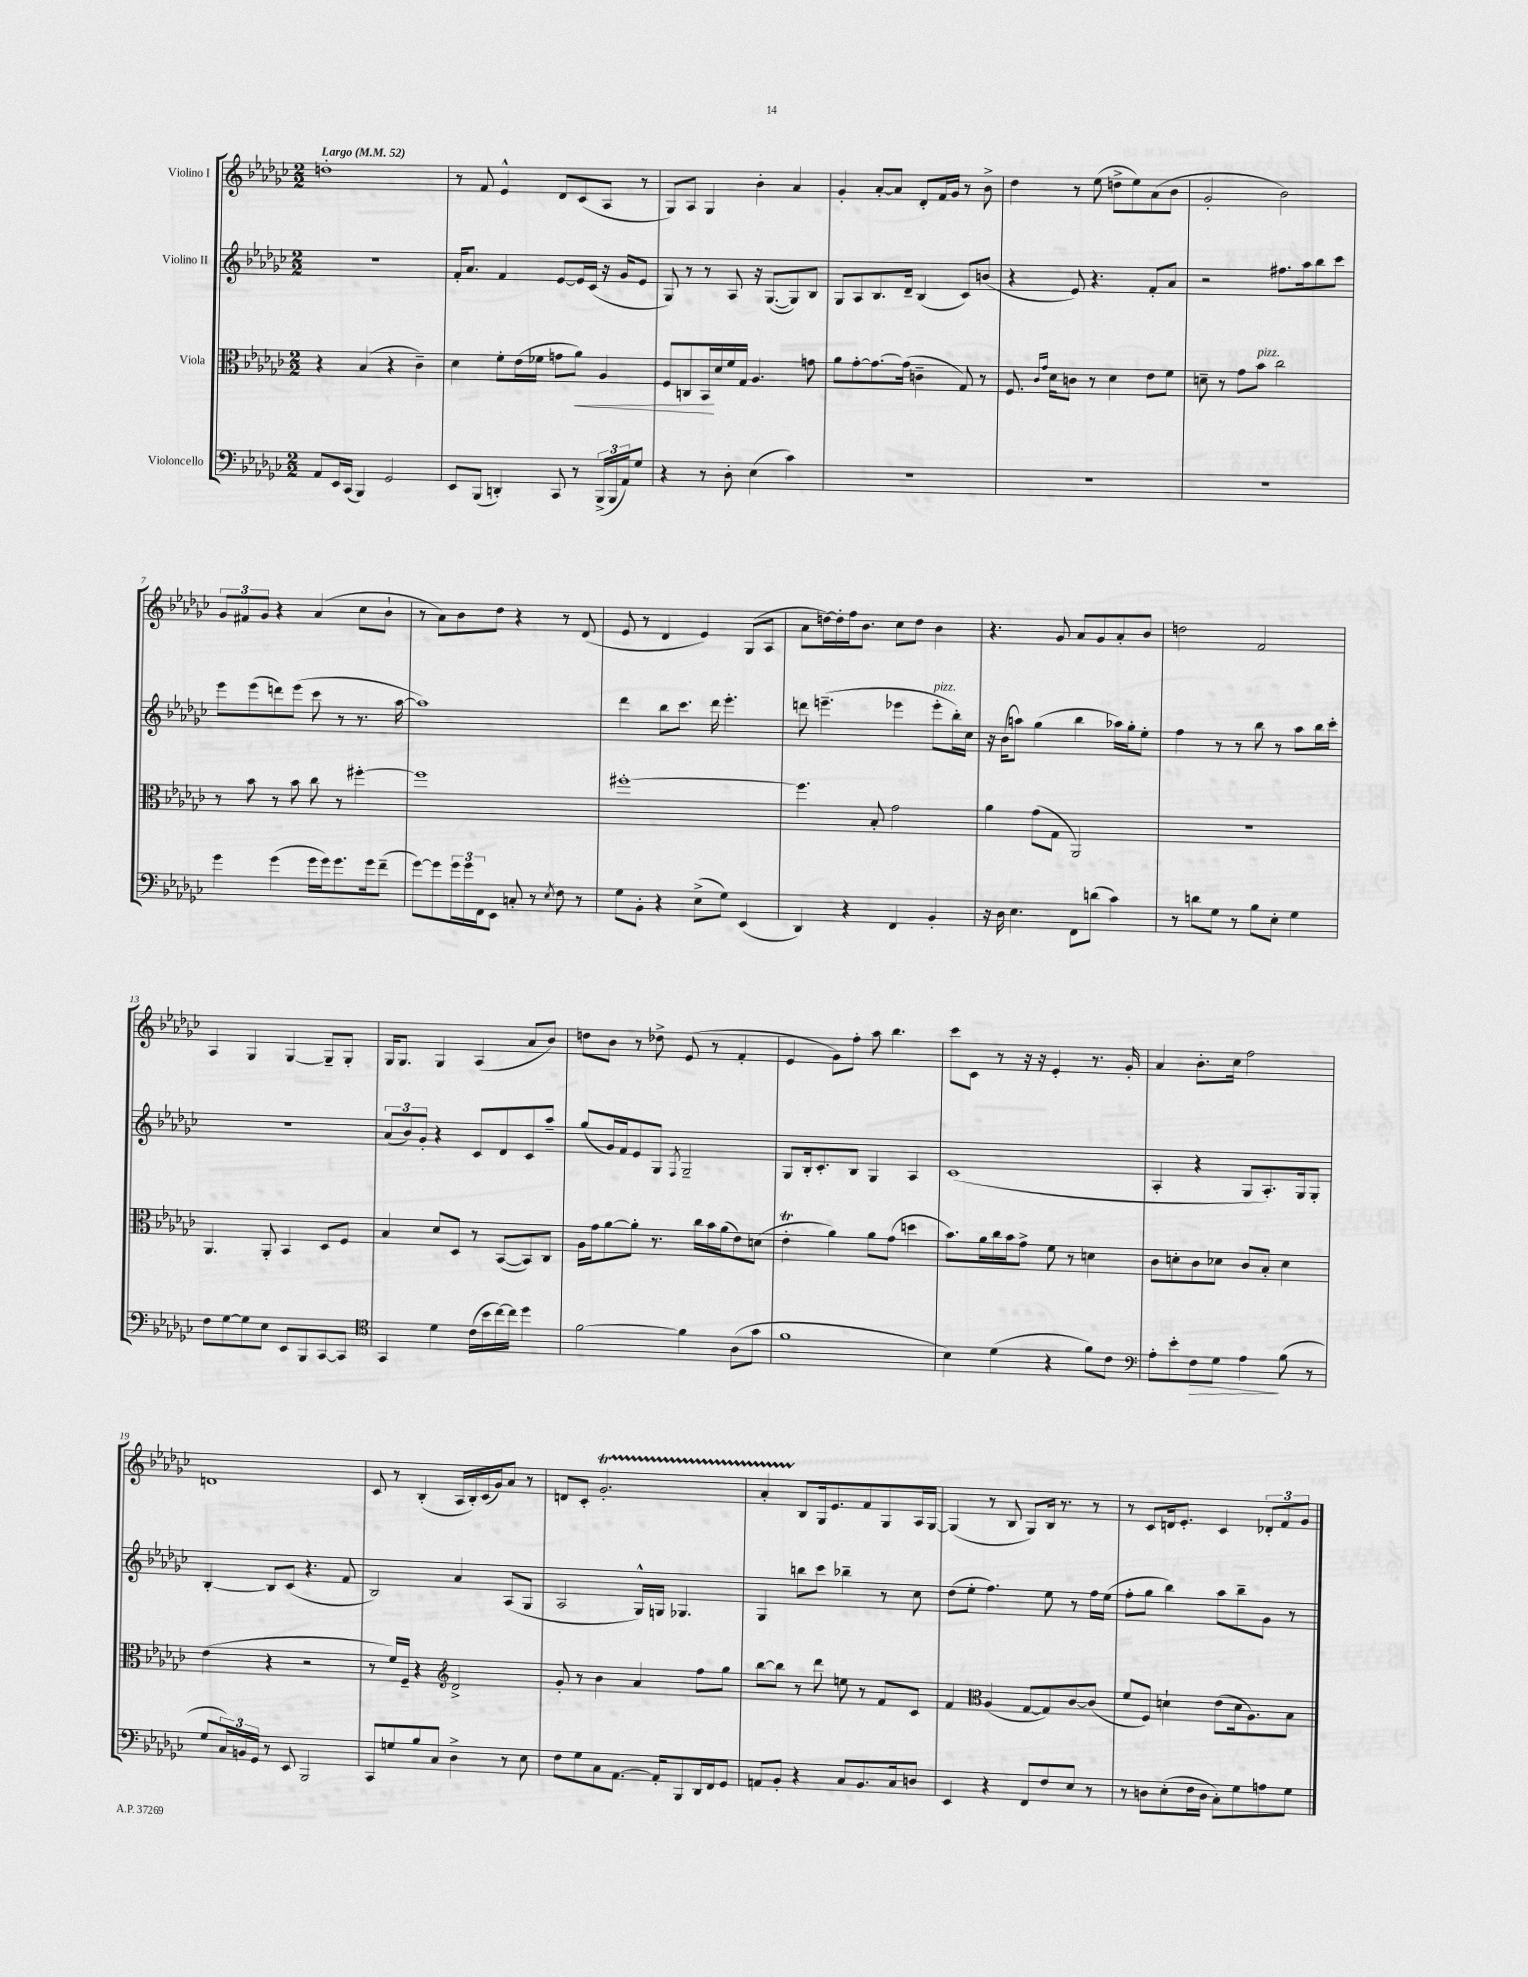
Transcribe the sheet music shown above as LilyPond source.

<<
\new StaffGroup <<
\new Staff = "s0" \with { instrumentName = "Violino I" } {
    \clef treble \key ges \major \numericTimeSignature \time 2/2 \tempo "Largo" 4 = 52
    d''1-. |
    r8 f'8 ees'4-^ des'8 ces'8( aes8 r8 |
    ges8) aes8 ges4 bes'4-. aes'4 |
    ges'4-. aes'8~-. aes'8 des'8-. f'16 ges'16 r8 bes'8-> |
    des''4 r8 ees''8( d''8-> ees''8) aes'8( bes'8 |
    ges'2-. bes'2) |
    \tuplet 3/2 { ges'8 fis'8 ges'8 } r4 aes'4( ces''8 bes'8-! |
    r8 aes'8) bes'8 des''8 r4 r8 des'8( |
    ees'8 r8 des'4 ees'4) ges8( aes8 |
    aes'8 d''16~) d''16-. f''16 bes'8. ces''8 d''8 bes'4 |
    r4. ges'8 aes'8 ges'8 aes'8-. bes'8 |
    d''2 f'2 |
    aes4 ges4 ges4~ ges8-- ges8-. |
    ges16 ges8. ges4 aes4( aes'8 bes'8) |
    d''8 bes'8 r8 des''8-> ees'8( r8 f'4-. |
    ees'4 ges'8) f''8-. aes''8 bes''4. |
    ces'''8 ces'8 r8 r16 r16 ees'4-. r8. ges'16-. |
    aes'4 bes'8.-. ces''16 f''2 |
    d'1 |
    ces'8 r8 bes4-.( aes16 bes16-.) ces'16( ges'16) aes'8 r8 |
    d'8 ces'8-. ges'2.-.\startTrillSpan |
    aes'4-. bes8\stopTrillSpan ges16 ees'8. f'8 ges8 aes16 ges16~ |
    ges4( r8 bes8 ges8) bes16 r8. r8 |
    r8 ces'8 d'16 ees'8.-. ces'4 \tuplet 3/2 { des'8-. f'8 ges'8 } \bar "|." |
}
\new Staff = "s1" \with { instrumentName = "Violino II" } {
    \clef treble \key ges \major \numericTimeSignature \time 2/2
    r1 |
    f'16-. aes'8. f'4 ees'8~ ees'16 ces'16( r16 ges'16 ees'8 |
    ges8) r8 r8 aes8 r16 ges8.~( ges8) bes8 |
    ges8 aes8 bes8. des'16-- bes4( ces'8) b'8( |
    r4 ees'8) r4. f'8-. aes'8 |
    r2 fis''8. aes''16 bes''8 ces'''8 |
    ees'''8 ees'''8( d'''8) ees'''8( ces'''8 r8 r8. aes''16~ |
    aes''1) |
    des'''4 bes''8 ces'''8. des'''16 ees'''4.-. |
    d'''8 e'''4.--( ees'''4 ees'''8-.^\markup { \italic "pizz." } bes''16-.) ces''16 |
    r16 bes'16( a''8) ges''4( bes''4 aes''16) ges''16-. ees''8-. |
    f''4 r8 r8 bes''8 r8 aes''8 bes''16 ces'''16-. |
    R1 |
    \tuplet 3/2 { aes'8( bes'8) ges'8-. } r4 ces'8 des'8 ces'8 aes''8-- |
    ges''8( ges'16) f'16 ees'8 ges8 \acciaccatura { f8 } ges2-- |
    ges8 bes16-. ces'8.-. bes8 ges4 aes4 |
    ces'1( |
    aes4-. r4 ges8 aes8.-.) ges16 ges8-. |
    bes4~-. bes8 ces'8( r4. f'8 |
    bes2) aes'4 aes8( ges8 |
    aes2 ges16-^) g16 ges4. |
    ges4 b''8 ces'''8 bes''4-- r8 ces''8 |
    des''8( ees''8-. f''4.) ees''8 r8 f''16 ees''16( |
    f''8-. ges''8 bes''4) aes''8 bes''8-- ges'8 r8 \bar "|." |
}
\new Staff = "s2" \with { instrumentName = "Viola" } {
    \clef alto \key ges \major \numericTimeSignature \time 2/2
    r4 bes4( r4 ces'4--) |
    des'4 f'8-. ees'16( fes'16 g'8 aes'8\<) aes4 |
    f8 c8 bes,16\! des'16 f'16 ges16 aes4. g'8 |
    aes'8 ges'8~-. ges'8.~ ges'16( c'4-- ges8) r8 |
    f8. \grace { ces'16 ges'16 } des'16 c'8 r8 des'4 ees'8 f'8 |
    d'8-- r8 ges'8 bes'8^\markup { \italic "pizz." } ces''2 |
    r8 bes'8 r8 bes'8 ces''8 r8 fis''4~-. |
    fis''1 |
    fis''1~-. |
    fis''4. bes8-. ges'2 |
    aes'4 ges'8( ges8 aes,2) |
    R1 |
    aes,4. aes,8-. bes,4 des8 f8 |
    bes4 des'8 des8 r8 bes,8~( bes,8) ces8 |
    aes16 ges'16 aes'8~ aes'8-. r8. ces''16 bes'16 aes'16( ees'8) d'8( |
    ees'4-.\trill aes'4) aes'8 ges'8( d''4 |
    bes'8.) aes'16 ces''16 bes'16 ges'8-> f'8 r8 d'4 |
    ces'8 d'8-. ces'8 des'8 ces'8 bes8-. des'4 |
    ees'4( r4 r2 |
    r8 f'16) f16-- r4 \clef treble des'2-> |
    ges'8-. r8 bes'4 aes'4 f''8 ges''8 |
    bes''8~ bes''8 r8 des'''8 e''8 r8 f'8 ces'8 |
    f'4 \clef alto aes4( ges8~ ges8) ces'8~ ces'8( |
    f'8 f8) d'4-! ees'8( d'16 aes8.) bes8 \bar "|." |
}
\new Staff = "s3" \with { instrumentName = "Violoncello" } {
    \clef bass \key ges \major \numericTimeSignature \time 2/2
    aes,8 ees,16 ces,16( bes,,4) ges,2 |
    ees,8 bes,,8( d,4-.) ces,8 r8 \tuplet 3/2 { bes,,16->( bes,,16 aes,16) } ges8 |
    r4 r8 des8-. ees4( ces'4) |
    R1 |
    R1 |
    R1 |
    ges'4 ges'4( ges'16 ges'16) ges'8. ges'16 f'8--( |
    ges'8~) ges'8 \tuplet 3/2 { ges'16 ges'16 f,16 } ees,8 c8-. r8 \acciaccatura { ees8 } f8 r8 |
    ges8 bes,8-. r4 ees8->( ges8) ees,4( |
    des,4) r4 f,4 bes,4-. |
    r16 des16 ees4. f,8 d'8( ces'4) |
    r8 d'8 ges8 r8 bes8 ees8-. ges4 |
    f8 ges8~ ges8 ees8 ees,8 bes,,8 ces,8~ ces,8 |
    \clef tenor ges,4 des'4 ces'16( bes'16 ces''16~) ces''16 des''4 |
    f'2~ f'4 aes8( ges'8 |
    f'1 |
    bes4) des'4( r4 f'8) ces'8 |
    \clef bass aes8-. ees'8-. f8\> ges8 aes4\! bes8( r8 |
    ges8 \tuplet 3/2 { ces16) b,16 ges,16 } r8 ees,8 bes,,2 |
    ces,8 g8 bes8 ces8 des4-> r8 ees8 |
    f8 ges8 ces8 aes,8.~ aes,16-. bes,,8 des,16 f,16 ges,8 |
    a,8 bes,8-. r4 ces8 bes,8. ces16 d8 |
    ees,4 r4 f,8 f8 ees8 r8 |
    r8 d8 ees8-.( f16 d16 ces8-.) ges8 a8 ges8 \bar "|." |
}
>>
>>
